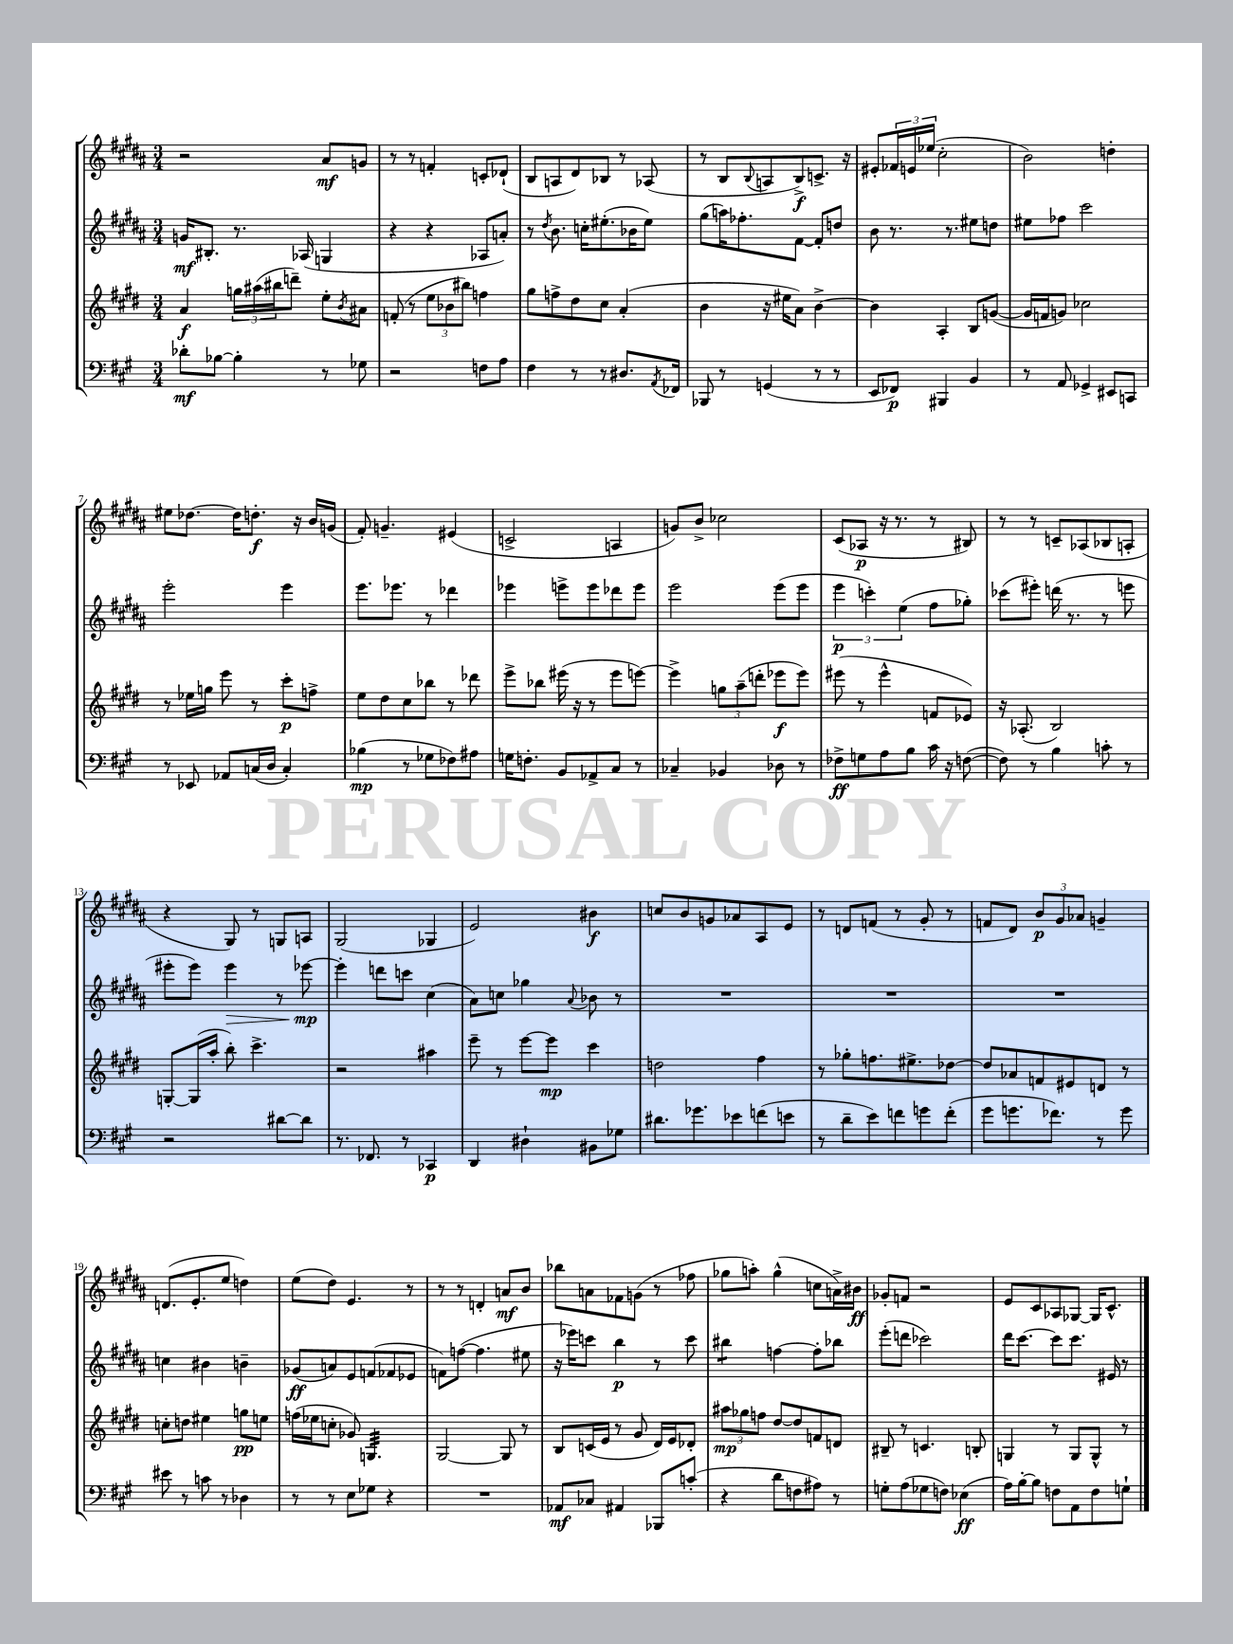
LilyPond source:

<<
\new StaffGroup <<
\new Staff = "s0" {
    \clef treble \key b \major \numericTimeSignature \time 3/4
    r2 ais'8\mf g'8 |
    r8 r8 f'4-. c'8-. des'8-!( |
    b8 a8 dis'8) bes8 r8 aes8( |
    r8 b8 \appoggiatura { b8 } a8 b8->\f) c'8.-> r16 |
    eis'8-. \tuplet 3/2 { fes'16 e'16 ees''16( } cis''2-. |
    b'2) d''4-. |
    eis''8 des''8.~ des''16 d''8.-.\f r16 b'16 g'16( |
    fis'8-.) g'4.-- eis'4( |
    c'2-> a4 |
    g'8) b'8-> ces''2 |
    cis'8( aes8\p r16 r8. r8 bis8) |
    r8 r8 c'8-- aes8( bes8 a8-. |
    r4 gis8) r8 g8 a8 |
    gis2( ges4 |
    e'2) bis'4\f |
    c''8 b'8 g'8 aes'8 ais8 e'8 |
    r8 d'8 f'8( r8 gis'8-. r8 |
    f'8 dis'8) \tuplet 3/2 { b'8\p gis'8 aes'8 } g'4-- |
    d'8.( e'8.-. e''8 d''4) |
    e''8( dis''8) e'4. r8 |
    r8 r8 d'4-. a'8\mf b'8 |
    bes''8 a'8 fes'8 g'8( r8 fes''8 |
    ges''8 a''8-.) ges''4-^( c''8 a'16->) bis'16\ff |
    ges'8-. f'8 r2 |
    e'8 cis'8 aes8 ges8~ ges16 cis'8.-^ \bar "|." |
}
\new Staff = "s1" {
    \clef treble \key b \major \numericTimeSignature \time 3/4
    g'16\mf bis8.-. r8. aes16( g4 |
    r4 r4 aes8 a'8-.) |
    r8 \acciaccatura { dis''8 } b'8. c''16-. eis''8.-.( bes'16 eis''8) |
    gis''8( a''16) fes''8.-. fis'8~ fis'8-. d''8 |
    b'8 r8. r8. eis''8 d''8 |
    eis''8 fes''8 cis'''2 |
    e'''2-. e'''4 |
    e'''8. ees'''8. r8 des'''4 |
    ees'''4 e'''8-> e'''8 des'''8 e'''8 |
    e'''2 e'''8( e'''8 |
    \tuplet 3/2 { e'''4\p c'''4-.) e''4( } fis''8 ges''8-.) |
    ces'''8( eis'''8-.) d'''16( r8. r8 e'''8 |
    eis'''8-. eis'''8) eis'''4\> r8 ees'''8~\mp\! |
    ees'''4-. d'''8 c'''8 cis''4( |
    ais'8) c''8 ges''4 \appoggiatura { ais'8 } bes'8 r8 |
    R2. |
    R2. |
    R2. |
    c''4 bis'4 b'4-- |
    ges'8\ff( a'8) e'8 f'8( fes'8 ees'8 |
    f'8) f''8~( f''4. eis''8 |
    r16 ees'''16) c'''8 b''4\p r8 c'''8 |
    bis''4:8 f''4~ f''8-. bes''8 |
    e'''8-.( d'''8 ces'''2) |
    dis'''16 cis'''8.~ cis'''8 cis'''8. eis'16 r8 \bar "|." |
}
\new Staff = "s2" {
    \clef treble \key e \major \numericTimeSignature \time 3/4
    a'4\f \tuplet 3/2 { g''16 ais''16( bis''16 } d'''8--) e''8-. \acciaccatura { b'8 } ais'8 |
    f'8-.( r8 \tuplet 3/2 { e''8 bes'8 bis''8) } f''4 |
    gis''8 f''8-> dis''8 cis''8 a'4-.( |
    b'4 r16 eis''16 a'8) b'4~-> |
    b'4 a4-. b8 g'8~( |
    g'16 f'16 g'8) ces''2 |
    r8 ees''16 g''16 e'''8 r8 cis'''8-.\p f''8-> |
    e''8 dis''8 cis''8 bes''8 r8 des'''8 |
    e'''8-> bes''8 eis'''16( r16 r8 eis'''8 e'''8~) |
    e'''4-> \tuplet 3/2 { g''8 a''8--( d'''8-. } ees'''8\f ees'''8) |
    eis'''8( r8 eis'''4-^ f'8 ees'8) |
    r16 aes8.-.( b2) |
    g8~-. g16( a''16-. b''8-.) cis'''4.-> |
    r2 ais''4 |
    e'''8-- r8 e'''8~ e'''8\mp cis'''4 |
    d''2 fis''4 |
    r8 ges''8-. f''8. eis''8.-> des''8~ |
    des''8 aes'8 f'8 eis'8 d'8 r8 |
    c''8-. d''8 eis''4 g''8\pp e''8 |
    f''16( ees''16 c''8-. ges'8) g4.:32 |
    gis2~ gis8 r8 |
    b8 c'16( e'16 r8 gis'8 dis'16) e'16 des'8-. |
    \tuplet 3/2 { ais''8\mp ges''8 f''8 } dis''8~ dis''8 f'8 d'8 |
    bis8-- r8 c'4. b8-. |
    g4 r8 g8 g8-^ r8 \bar "|." |
}
\new Staff = "s3" {
    \clef bass \key a \major \numericTimeSignature \time 3/4
    des'8-.\mf bes8~ bes4-. r8 ges8 |
    r2 f8 a8 |
    fis4 r8 r8 dis8. \acciaccatura { a,8 } fes,16 |
    bes,,8 r8 g,4( r8 r8 |
    e,8 fes,8\p) bis,,4 b,4 |
    r8 a,8 ges,4-> eis,8 c,8 |
    r8 ees,8 aes,8 c16( d16 c4-.) |
    bes4\mp( r8 ges8 fes8) ais8 |
    g16 f8.-. b,8 aes,8-> cis8 r8 |
    ces4-- bes,4 des8 r8 |
    fes8->\ff g8 a8 b8 cis'16 r16 f8~( |
    f8) r8 b4 c'8-. r8 |
    r2 dis'8~ dis'8 |
    r8. fes,8. r8 ces,4\p |
    d,4 dis4-! bis,8 ges8 |
    dis'8. ges'8. ees'8 f'8( e'8 |
    r8 d'8-- e'8) f'8 g'8 f'8-.( |
    gis'8 g'8. fes'8.) r8 g'8 |
    eis'8 r8 c'8 r8 des4 |
    r8 r8 e8 ges8 r4 |
    R2. |
    aes,8\mf ces8 ais,4 bes,,8 c'8-.( |
    r4 d'8 f8 ais8) r8 |
    g8-. a8( ges8 f8) ees4\ff( |
    a16) b16~-. b8 f8 a,8 f8 g8-! \bar "|." |
}
>>
>>
